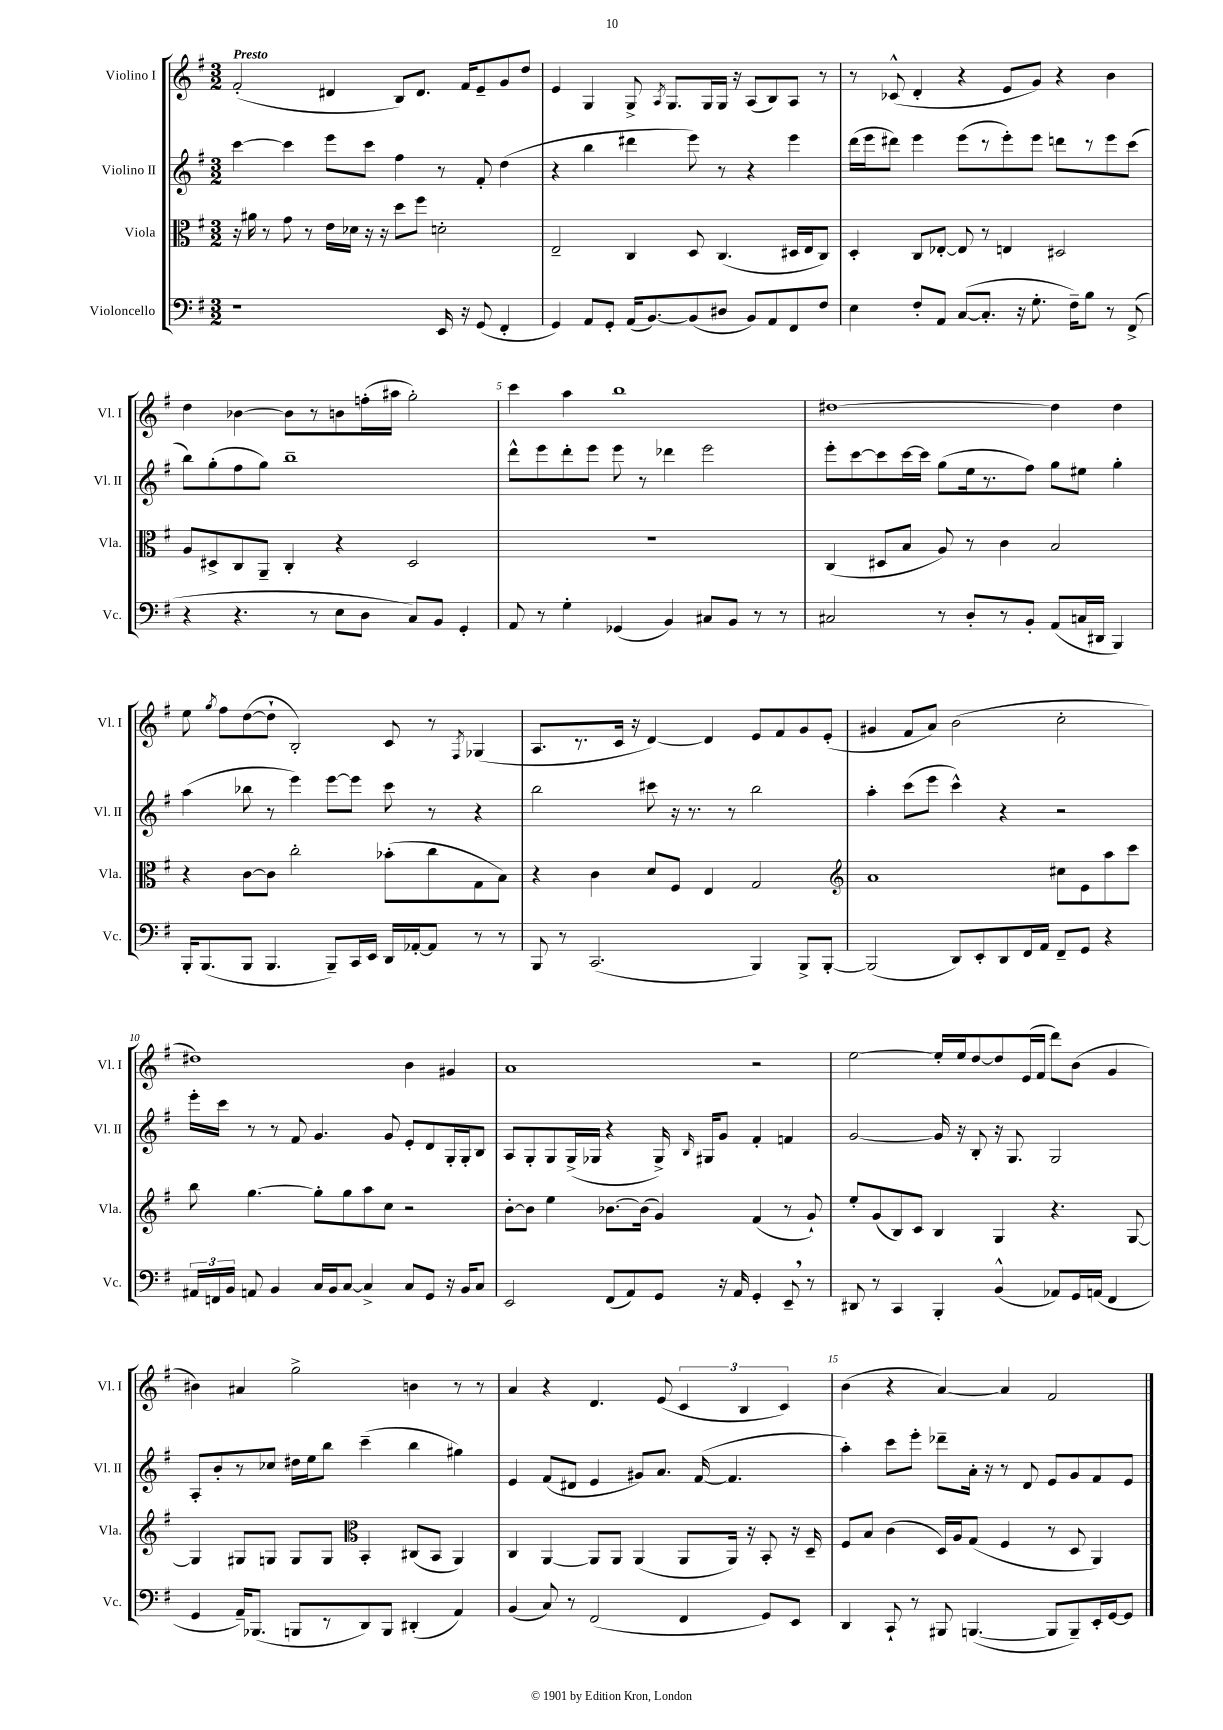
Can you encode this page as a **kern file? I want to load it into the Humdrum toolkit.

**kern	**kern	**kern	**kern
*staff4	*staff3	*staff2	*staff1
*clefF4	*clefC3	*clefG2	*clefG2
*k[f#]	*k[f#]	*k[f#]	*k[f#]
*M3/2	*M3/2	*M3/2	*M3/2
1r	16r	[4ccc	(2f#'
.	16a#	.	.
.	8r	.	.
.	8g	4ccc]	.
.	8r	.	.
.	16e	8eee	4d#
.	16d-	.	.
.	16r	8ccc	.
.	16r	.	.
.	8dd	4ff#	8B)
.	8ff#	.	8.d#
16EE	2d'	8r	.
16r	.	.	16f#
(8GG	.	8f#'	8e~
4FF#'	.	(4dd	8g
.	.	.	8dd
=	=	=	=
4GG)	2E~	4r	4e
8AA	.	4bb	4G
8GG'	.	.	.
(16AA	4C	4ddd#	8G^
[8.BB)	.	.	.
.	.	.	8qA
.	.	.	8.G
(8BB]	8D	8eee)	.
.	.	.	16G
8D#	(4.C	8r	16G
.	.	.	16r
8BB)	.	4r	(8A
8AA	.	.	8B)
8FF#	16D#	4eee	8A
.	16E	.	.
8F#	8C)	.	8r
=	=	=	=
4E	4D'	(16ddd	8r
.	.	16eee	.
.	.	8ddd#)	(8c-^^
8F#'	8C	4eee	4d'
8AA	[8E-'	.	.
([8C	8E-]	(8eee	4r
8.C']	8r	8r	.
.	4E	8eee')	8e
16r	.	.	.
8.G'	.	8eee	8g)
.	2D#	8ddd	4r
16F#~)	.	.	.
8B	.	8r	.
8r	.	8eee	4b
(8FF#^	.	(8ccc	.
=	=	=	=
4r	8A	8bb)	4dd
.	8D#^	(8gg'	.
4.r	8C	8ff#	[4b-
.	8AA~	8gg)	.
.	4C'	1bb~	8b-]
8r	.	.	8r
8E	4r	.	8b
8D	.	.	(16ff'
.	.	.	16aa#
8C)	2D#	.	2gg')
8BB	.	.	.
4GG'	.	.	.
=	=	=	=
8AA	1.r	8ddd^^	4ccc
8r	.	8eee	.
4G'	.	8ddd'	4aa
.	.	8eee	.
(4GG-	.	8eee	1bb
.	.	8r	.
4BB)	.	4ddd-	.
8C#	.	2eee	.
8BB	.	.	.
8r	.	.	.
8r	.	.	.
=	=	=	=
2C#	(4C	8eee'	[1dd#
.	.	[8ccc	.
.	8D#	8ccc]	.
.	8B	[16ccc	.
.	.	16ccc]	.
8r	8A)	(8gg	.
8D'	8r	16ee	.
.	.	8.r	.
8r	4c	.	.
8BB'	.	8ff#)	.
(8AA	2B	8gg	4dd#]
16C	.	8ee#	.
16DD#	.	.	.
4BBB)	.	4gg'	4dd#
=	=	=	=
16BBB'	4r	(4aa	8ee
(8.BBB	.	.	.
.	.	.	8qgg
.	.	.	8ff#
8BBB	[8c	8bb-	([8dd
4.BBB	8c]	8r	8dd`]
.	2cc'	4eee)	2B')
8BBB~)	.	[8eee	.
16CC	.	8eee]	.
16EE	.	.	.
16DD	(8b-'	8ccc	8c
[16AA-'	.	.	.
8AA-]	8cc	8r	8r
.	.	.	8qF#
8r	8G	4r	(4G-
8r	8B)	.	.
=	=	=	=
8BBB	4r	2bb	8.A
8r	.	.	.
.	.	.	8.r
(2.CC	4c	.	.
.	.	.	16c
.	.	.	16r
.	8d	8ccc#	[4d)
.	8F#	16r	.
.	.	8.r	.
.	4E	.	4d]
.	.	8r	.
4BBB)	2G	2bb	8e
.	.	.	8f#
8BBB^	.	.	8g
[8BBB'	.	.	(8e'
=	=	=	=
*	*clefG2	*	*
(2BBB]	1a	4aa'	4g#
.	.	(8ccc	8f#
.	.	8eee	8a)
8DD)	.	4ccc^^)	(2b
8EE'	.	.	.
8DD	.	4r	.
16FF#	.	.	.
16AA	.	.	.
8FF#~	8cc#	2r	2cc'
8GG	8e	.	.
4r	8aa	.	.
.	8ccc	.	.
=	=	=	=
24AA#	8bb	16eee'	1dd#)
24FF	.	.	.
.	.	16ccc	.
24BB	.	.	.
8AA	[4.gg	8r	.
4BB	.	8r	.
.	.	8f#	.
16C	8gg']	4.g	.
16BB	.	.	.
[8C	8gg	.	.
4C^]	8aa	.	.
.	8cc	8g	.
8C	2r	8e'	4b
8GG	.	8d	.
16r	.	16G'	4g#
16BB	.	16G'	.
8C	.	8B	.
=	=	=	=
2EE	[8b'	8A	1a
.	8b]	8G'	.
.	4ee	8G	.
.	.	(16G^	.
.	.	16G-	.
(8FF#	[8.b-	4r	.
8AA)	.	.	.
.	(16b-]	.	.
8GG	4g)	16G-^)	.
.	.	16qqB	.
.	.	16G#	.
16r	.	8g	.
16AA	.	.	.
4GG'	(4f#	4f#'	2r
8EE~	8r	4f	.
8r	8g`)	.	.
=	=	=	=
8DD#	8ee'	[2g	[2ee
8r	(8g	.	.
4CC	8B)	.	.
.	8c	.	.
4BBB'	4B	16g]	16ee']
.	.	16r	16ee
.	.	8B'	[8dd
(4BB^^	4G	16r	8dd]
.	.	8.G	.
.	.	.	(16e
.	.	.	16f#
8AA-)	4.r	2G	8ddd)
16GG	.	.	(8b
(16AA	.	.	.
4FF#	.	.	4g
.	[8G	.	.
=	=	=	=
4GG	4G]	8A'	4b#)
.	.	8b'	.
16AA~)	8G#	8r	4a#
(8.BBB-	.	.	.
.	8G	8cc-	.
8BBB	8G	16dd#	2gg^
.	.	16ee	.
8r	8G	8bb	.
*	*clefC3	*	*
8DD)	4BB'	(4ccc~	.
8BBB	.	.	.
(4DD#'	(8C#	4bb	4b
.	8BB	.	.
4AA)	4AA)	4gg#)	8r
.	.	.	8r
=	=	=	=
(4BB	4C	4e	4a
8C)	[4AA	(8f#	4r
8r	.	8d#	.
(2FF#	8AA]	4e	4.d
.	8AA	.	.
.	(4AA	8g#)	.
.	.	8.a	(8e
4FF#	8AA	.	6c
.	.	([16f#	.
.	16AA)	4.f#]	.
.	.	.	6B
.	16r	.	.
8GG)	8BB'	.	.
.	.	.	6c)
8EE	16r	.	.
.	16D~	.	.
=	=	=	=
4DD	8F#	4aa')	(4b
.	8B	.	.
8CC`	(4c	8ccc	4r
8r	.	8eee'	.
8BBB#	16D)	8ddd-~	[4a)
.	16A	.	.
([4.BBB	(8G	16a'	.
.	.	16r	.
.	4F#	8r	4a]
.	.	8d	.
8BBB]	8r	8e	2f#
8BBB~)	8D	8g	.
16EE'	4AA)	8f#	.
[16GG	.	.	.
8GG]	.	8e	.
==	==	==	==
*-	*-	*-	*-
